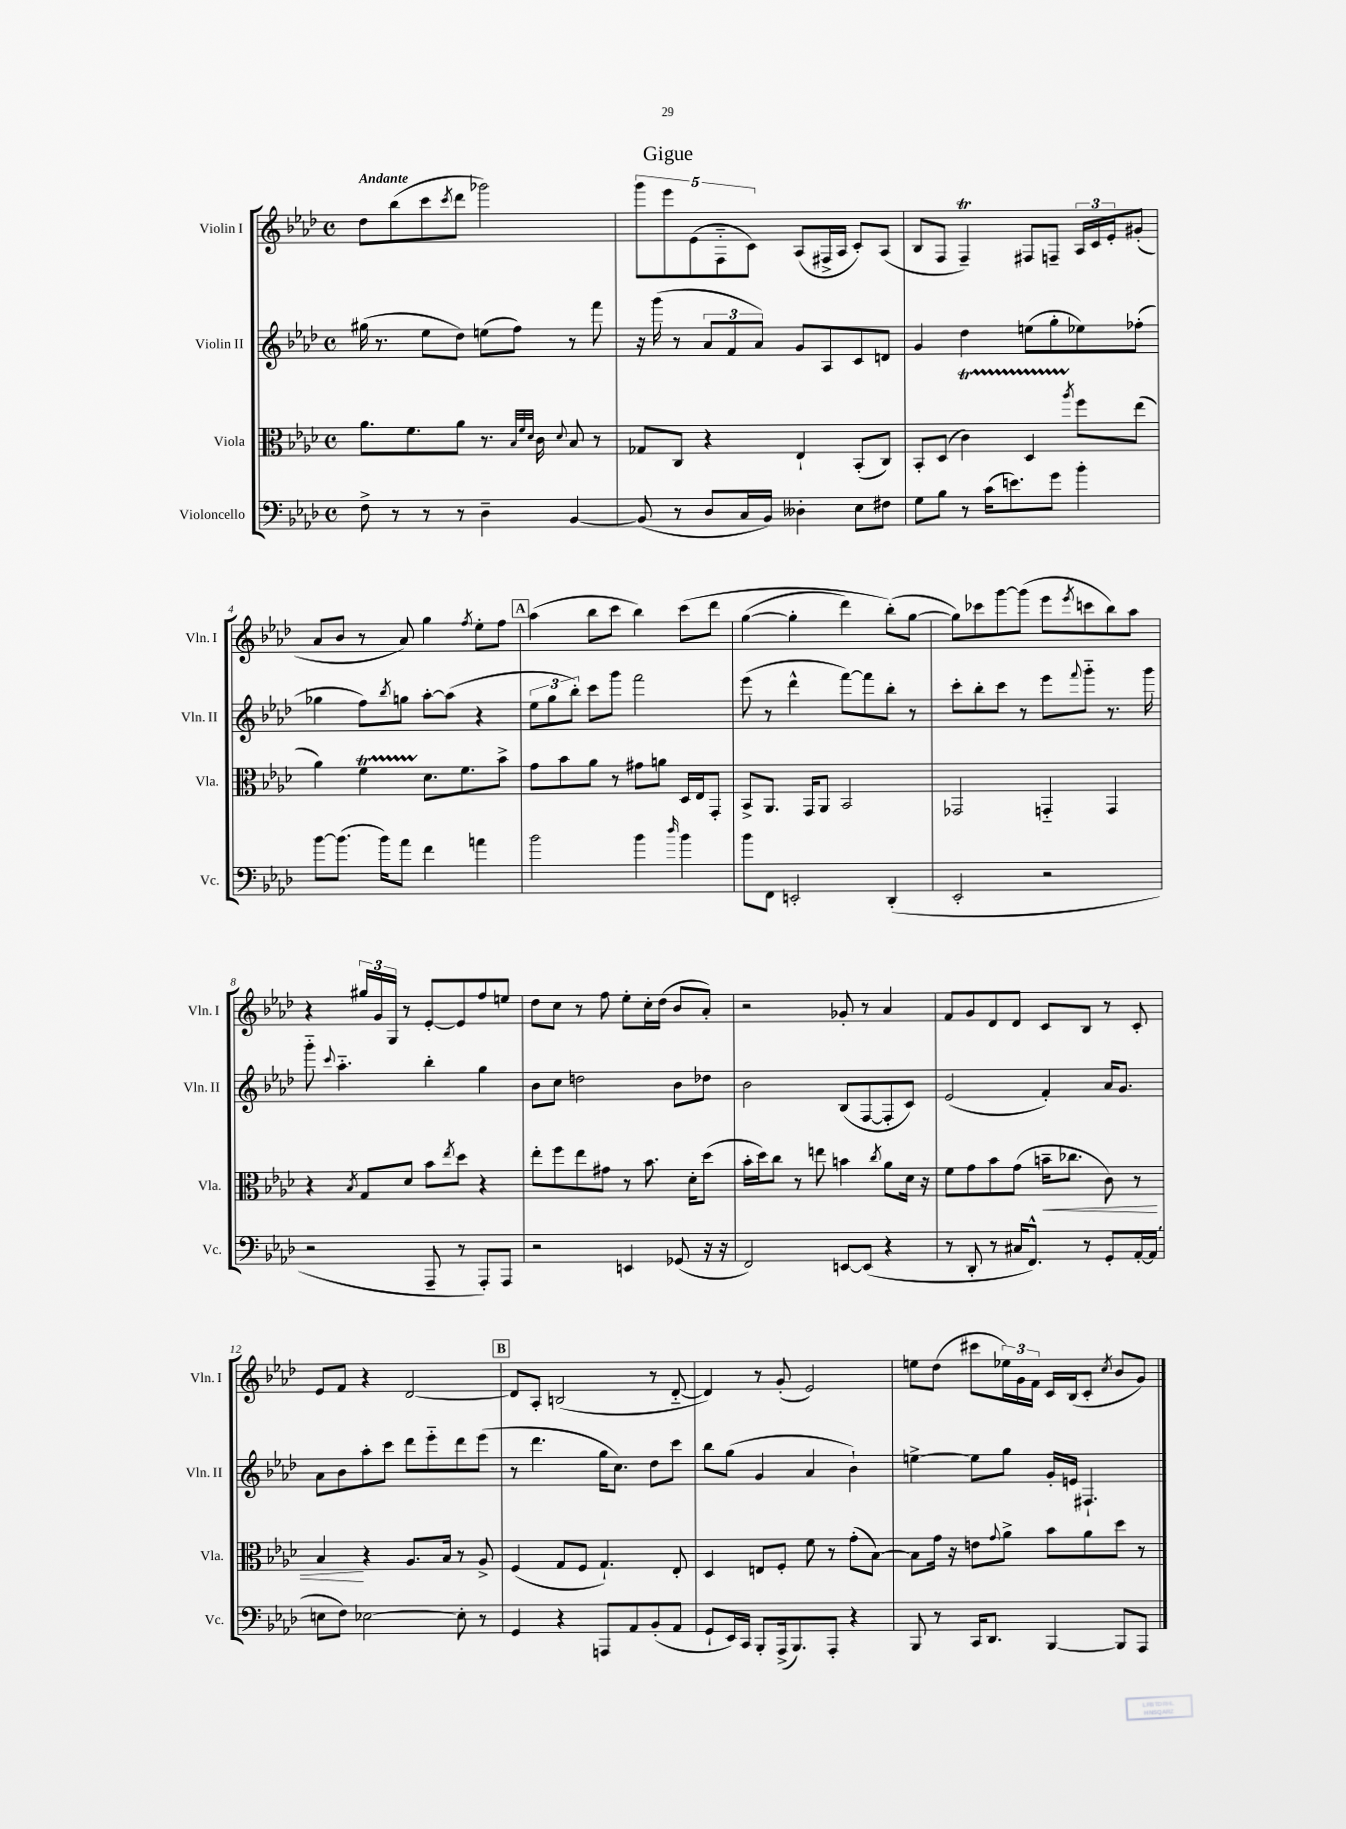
\header { title = "Gigue" }
<<
\new StaffGroup <<
\new Staff = "s0" \with { instrumentName = "Violin I" shortInstrumentName = "Vln. I" } {
    \clef treble \key aes \major \defaultTimeSignature \time 4/4 \tempo "Andante"
    des''8 bes''8( c'''8 \acciaccatura { c'''8 } des'''8 ges'''2) |
    \tuplet 5/4 { g'''8 ees'''8 ees'8( f8-_ c'8) } aes8( fis16-> aes16 c'8-.) aes8( |
    bes8 f8 f4--\trill) fis8 f8-- \tuplet 3/2 { aes16 c'16 ees'16-. } gis'8-.( |
    aes'8 bes'8 r8 aes'8) g''4 \acciaccatura { f''8 } ees''8-. f''8 |
    \mark \markup { \box "A" } aes''4( bes''8 c'''8 bes''4) c'''8\( des'''8 |
    g''4~( g''4-. des'''4) bes''8-.(\) g''8~ |
    g''8) ces'''8 g'''8~ g'''8( ees'''8 \acciaccatura { ees'''8 } c'''8 bes''8) aes''8 |
    r4 \tuplet 3/2 { gis''16 g'16 g16 } r8 ees'8~-. ees'8 f''8 e''8 |
    des''8 c''8 r8 f''8 ees''8-. c''16-. des''16( bes'8 aes'8-.) |
    r2 ges'8-. r8 aes'4 |
    f'8 g'8 des'8 des'8 c'8 bes8 r8 c'8-. |
    ees'8 f'8 r4 des'2~ |
    \mark \markup { \box "B" } des'8 aes8-. b2( r8 des'8~-_ |
    des'4) r8 g'8-.( ees'2) |
    e''8 des''8( cis'''8 \tuplet 3/2 { ees''16) g'16 f'16 } c'16 bes16( c'8-. \acciaccatura { c''8 } bes'8 g'8) \bar "|." |
}
\new Staff = "s1" \with { instrumentName = "Violin II" shortInstrumentName = "Vln. II" } {
    \clef treble \key aes \major \defaultTimeSignature \time 4/4
    gis''16( r8. ees''8 des''8) e''8( f''8) r8 f'''8 |
    r16 g'''16( r8 \tuplet 3/2 { aes'8 f'8 aes'8) } g'8 aes8 c'8 d'8 |
    g'4 des''4 e''8( g''8-. ees''8) fes''8-.( |
    ges''4 f''8) \acciaccatura { bes''8 } g''8 aes''8~-. aes''8( r4 |
    \mark \markup { \box "A" } \tuplet 3/2 { ees''8 g''8 bes''8-.) } c'''8 g'''8 f'''2 |
    ees'''8( r8 des'''4-^ f'''8~) f'''8 bes''8-. r8 |
    c'''8-. bes''8-. c'''8 r8 ees'''8 \appoggiatura { f'''8 } g'''8-_ r8. g'''16 |
    g'''8-_ \appoggiatura { c'''8 } aes''4.-_ bes''4-. g''4 |
    bes'8 c''8 d''2 bes'8 des''8 |
    bes'2 bes8( f8~ f8-. c'8) |
    ees'2( f'4-.) aes'16 g'8. |
    aes'8 bes'8 aes''8-. c'''8 des'''8 ees'''8-_ des'''8 ees'''8( |
    \mark \markup { \box "B" } r8 des'''4. g''16 c''8.) des''8 c'''8 |
    bes''8 g''8( g'4 aes'4 bes'4-!) |
    e''4~-> e''8 g''8 g'16-. e'16 fis4.-! \bar "|." |
}
\new Staff = "s2" \with { instrumentName = "Viola" shortInstrumentName = "Vla." } {
    \clef alto \key aes \major \defaultTimeSignature \time 4/4
    aes'8. f'8. aes'8 r8. \grace { bes32 f'32 des'32 } c'16 \appoggiatura { des'8 } bes8 r8 |
    ges8 c8 r4 ees4-! bes,8-.( c8) |
    bes,8-. des8( c'4\startTrillSpan) des4 \acciaccatura { aes''8 } f''8\stopTrillSpan ees''8( |
    aes'4) f'4\startTrillSpan des'8.\stopTrillSpan f'8. bes'8-> |
    \mark \markup { \box "A" } g'8 bes'8 aes'8 r8 gis'8 a'8 des16 ees16 g,8-. |
    bes,8-> aes,8. g,16 aes,8 bes,2 |
    ges,2 g,4-_ g,4 |
    r4 \acciaccatura { bes8 } g8 des'8 bes'8 \acciaccatura { ees''8 } des''8 r4 |
    ees''8-. f''8 ees''8 gis'8 r8 bes'8. des'16-. des''8( |
    bes'16-. des''16) c''8 r8 e''8 b'4 \acciaccatura { c''8 } aes'8 des'16 r16 |
    f'8 g'8 bes'8 g'8( b'16--\< ces''8. c'8) r8 |
    bes4\! r4 aes8. bes16 r8 aes8-> |
    \mark \markup { \box "B" } f4( g8 f8 g4.-!) ees8-. |
    des4 e8 f8-. f'8 r8 g'8-.( bes8~) |
    bes8 g'16 r16 e'8 \appoggiatura { g'8 } aes'8-> bes'8 aes'8 des''8 r8 \bar "|." |
}
\new Staff = "s3" \with { instrumentName = "Violoncello" shortInstrumentName = "Vc." } {
    \clef bass \key aes \major \defaultTimeSignature \time 4/4
    f8-> r8 r8 r8 des4-- bes,4~ |
    bes,8( r8 des8 c16 bes,16) deses4-. ees8 fis8 |
    g8 bes8 r8 c'16( e'8.) g'8 bes'4-. |
    bes'8~ bes'8.( bes'16) aes'8 f'4 a'4 |
    \mark \markup { \box "A" } bes'2 bes'4 \grace { des''16 } bes'4 |
    bes'8 f,8 e,2-. des,4-.( |
    ees,2-. r2 |
    r2 aes,,8-- r8 aes,,8-.) aes,,8 |
    r2 e,4 ges,8( r16 r16 |
    f,2) e,8~ e,8( r4 |
    r8 des,8-. r8 cis16 f,8.-^) r8 g,8-. aes,16~-. aes,16( |
    e8 f8) ees2~ ees8-. r8 |
    \mark \markup { \box "B" } g,4 r4 a,,8 aes,8 bes,8-.( aes,8 |
    g,8-! ees,16) c,16 bes,,8-. aes,,16->( bes,,8.) aes,,8-. r4 |
    bes,,8 r8 c,16 des,8. bes,,4~ bes,,8 aes,,8 \bar "|." |
}
>>
>>
